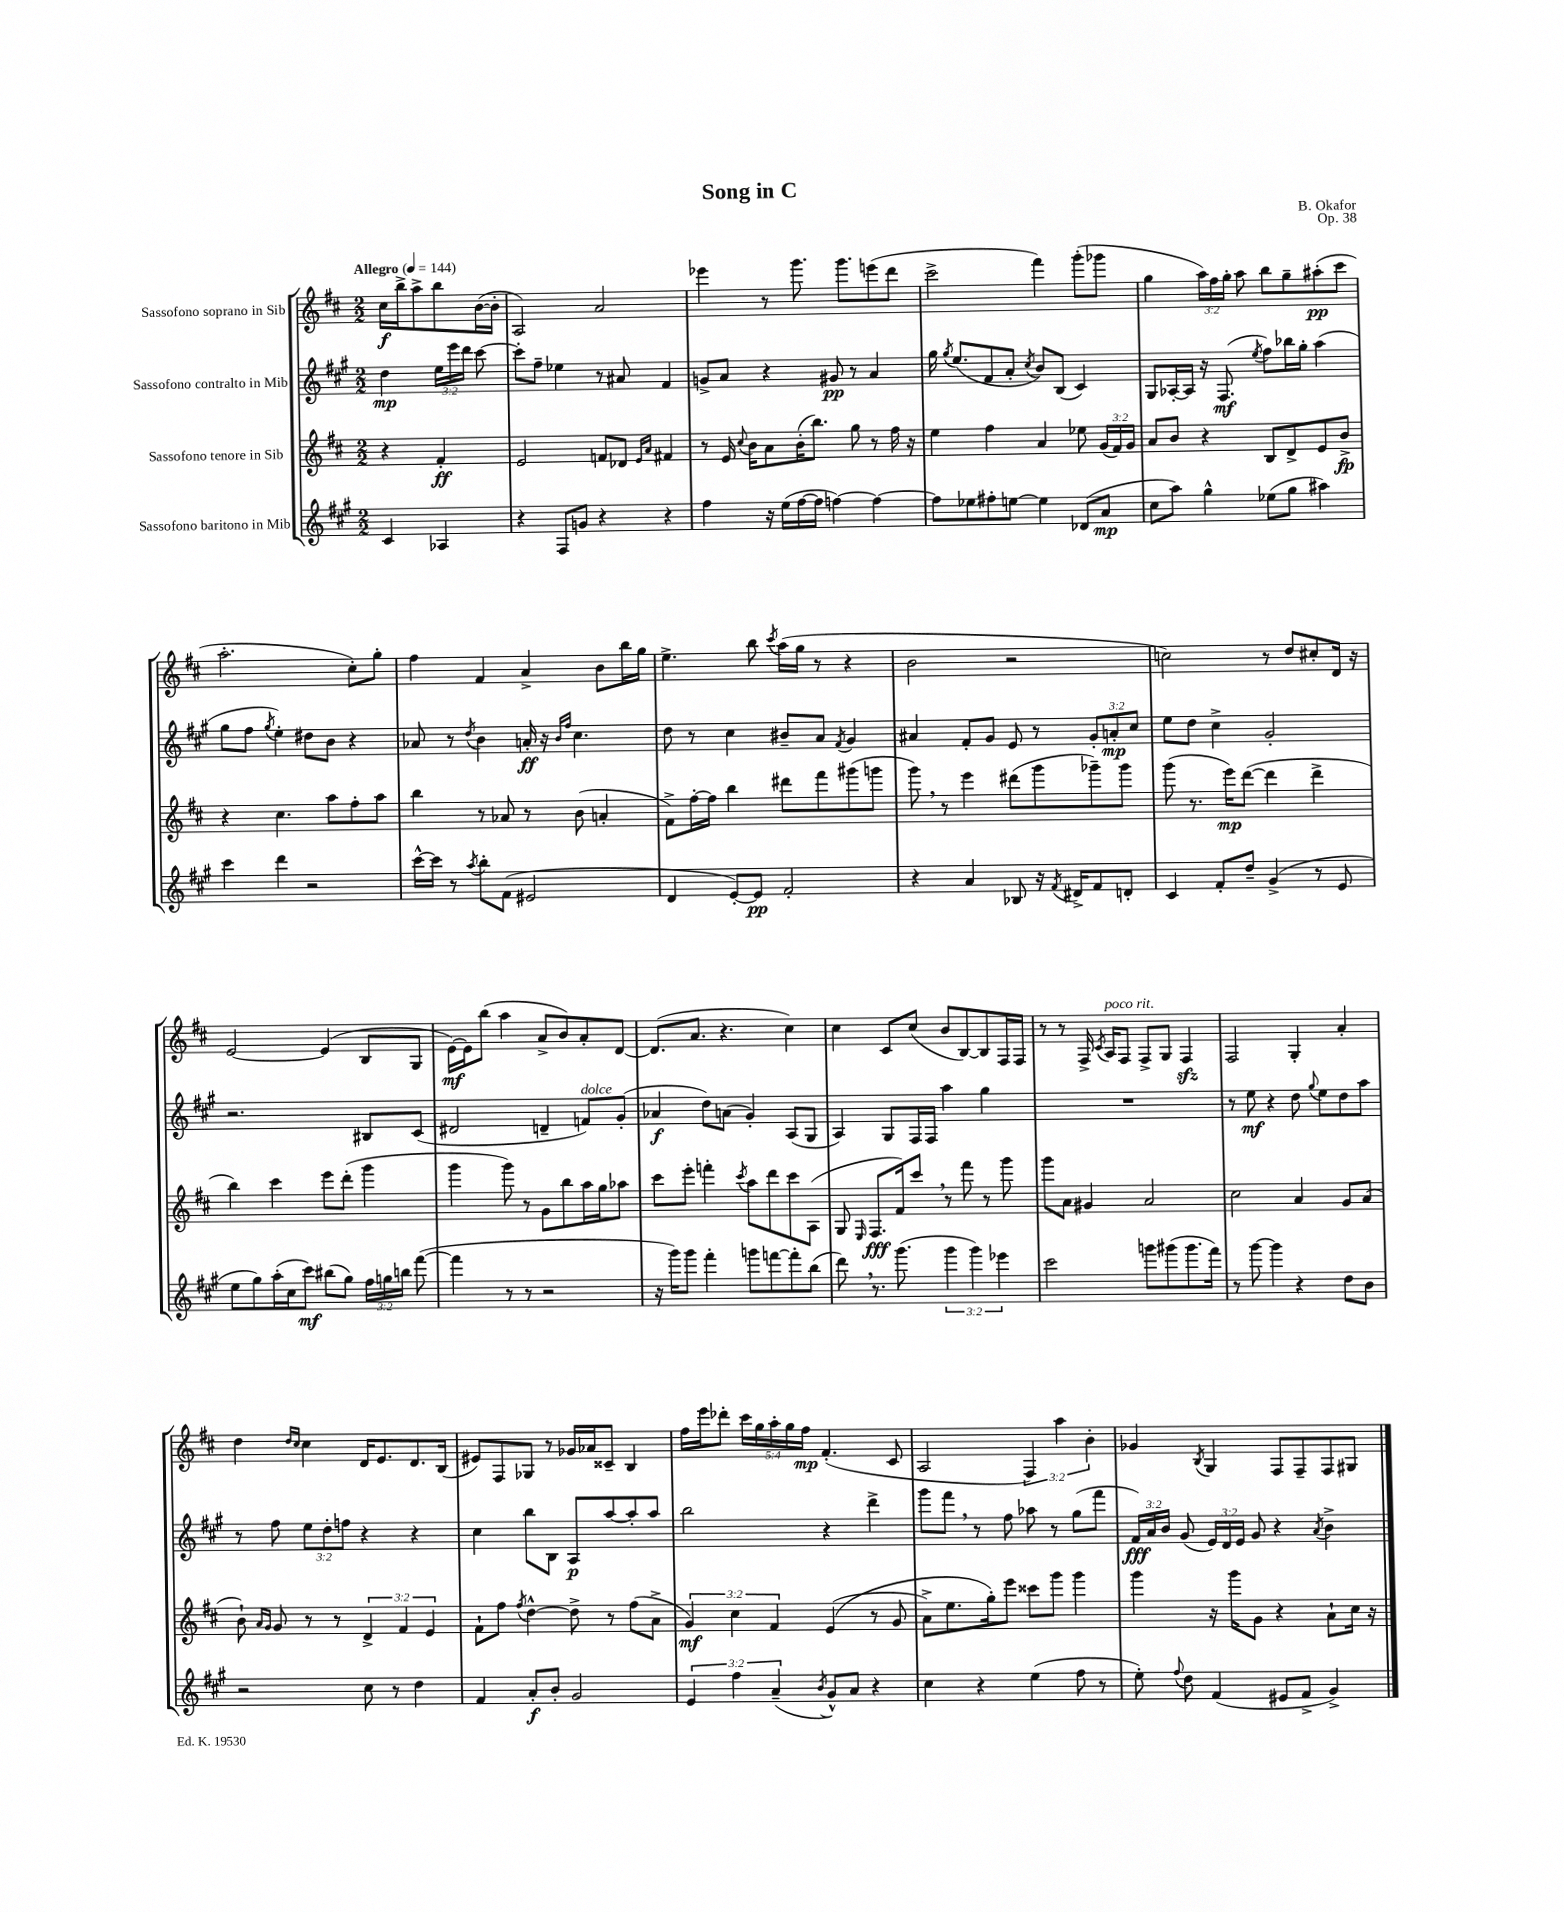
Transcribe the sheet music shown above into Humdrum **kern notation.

**kern	**dynam	**kern	**dynam	**kern	**dynam	**kern	**dynam
*part4	*part4	*part3	*part3	*part2	*part2	*part1	*part1
*staff4	*staff4	*staff3	*staff3	*staff2	*staff2	*staff1	*staff1
*I"Sassofono baritono in Mib	*	*I"Sassofono tenore in Sib	*	*I"Sassofono contralto in Mib	*	*I"Sassofono soprano in Sib	*
*clefG2	*	*clefG2	*	*clefG2	*	*clefG2	*
*k[f#c#g#]	*	*k[f#c#]	*	*k[f#c#g#]	*	*k[f#c#]	*
*M2/2	*	*M2/2	*	*M2/2	*	*M2/2	*
*MM144	*	*MM144	*	*MM144	*	*MM144	*
=	=	=	=	=	=	=	=
!	!	!	!	!	!	!LO:TX:a:B:t=Allegro	!
4c#/	.	4r	.	4dd\	mp	16cc#\LL	f
.	.	.	.	.	.	16bb^\J	.
.	.	.	.	.	.	8aa^\	.
4A-X/	.	4f#'/	ff	24ee\LL	.	8bb\	.
.	.	.	.	24eee\	.	.	.
.	.	.	.	24ddd\JJ	.	.	.
.	.	.	.	[8ccc#\	.	([16b\L	.
.	.	.	.	.	.	16b'\JJ]	.
=1	=1	=1	=1	=1	=1	=1	=1
4r	.	2e/	.	8ccc#'\L]	.	2A/)	.
.	.	.	.	8ff#~\J	.	.	.
8F#/L	.	.	.	4ee-X\	.	.	.
8gn/J	.	.	.	.	.	.	.
4r	.	8fn/L	.	8r	.	2a/	.
.	.	8d-X/J	.	8a#X/	.	.	.
.	.	16qqe/LL	.	.	.	.	.
.	.	16qqa/JJ	.	.	.	.	.
4r	.	4f#X/	.	4f#/	.	.	.
=2	=2	=2	=2	=2	=2	=2	=2
4ff#\	.	8r	.	8gn^/L	.	4eee-X\	.
.	.	16e/	.	8a/J	.	.	.
.	.	8qqcc#/	.	.	.	.	.
.	.	16b\KL	.	.	.	.	.
16r	.	8a\	.	4r	.	8r	.
(16ee\LL	.	.	.	.	.	.	.
[16ff#\	.	(16b'\K	.	.	.	8.ggg\	.
16ff#\JJ]	.	8.bb\J)	.	.	.	.	.
[4ffn\)	.	.	.	8g#X/	pp	.	.
.	.	.	.	.	.	8.ggg\L	.
.	.	8gg\	.	8r	.	.	.
4ff\_	.	8r	.	4a/	.	(8eeen\	.
.	.	16ff#\	.	.	.	8ddd\J	.
.	.	16r	.	.	.	.	.
=3	=3	=3	=3	=3	=3	=3	=3
8ff\L]	.	4ee\	.	16gg#\	.	2ccc#^\	.
.	.	.	.	8qgg#/	.	.	.
.	.	.	.	(8.ee/L	.	.	.
8ee-X\	.	.	.	.	.	.	.
8ff#X'\	.	4ff#\	.	8f#/	.	.	.
[8een\J	.	.	.	8a'/J	.	.	.
.	.	.	.	8qcc#/	.	.	.
4ee\]	.	4a/	.	8b/L)	.	4fff#\)	.
.	.	.	.	(8B/J	.	.	.
(8d-X/L	.	8ee-X\	.	4c#/)	.	(8ggg'\L	.
8a/J	mp	(24g/LL	.	.	.	8ggg-X\J	.
.	.	24f#/)	.	.	.	.	.
.	.	24g/JJ	.	.	.	.	.
=4	=4	=4	=4	=4	=4	=4	=4
8cc#\L	.	8a/L	.	8G#/L	.	4gg\	.
8aa\J)	.	8b/J	.	[16A-X'/L	.	.	.
.	.	.	.	16A-/JJ]	.	.	.
4gg#^^\	.	4r	.	16r	.	24aa\LL)	.
.	.	.	.	.	.	24ff#\	.
.	.	.	.	(8.F#/	mf	.	.
.	.	.	.	.	.	24gg'\JJ	.
.	.	.	.	.	.	8aa\	.
.	.	.	.	8qee/	.	.	.
(8ee-X\L	.	8B/L	.	8ff#\L)	.	8bb\L	.
8gg#\J	.	8d^/	.	16bb-X\L	.	8gg~\	.
.	.	.	.	16gg#'\JJ	.	.	.
4aa#X\)	.	8e/	.	(4aa\	.	(8aa#X'\	pp
.	.	8b^/J	fp	.	.	8ccc#\J	.
!!LO:LB:g=z
=5	=5	=5	=5	=5	=5	=5	=5
4ccc#\	.	4r	.	8gg#\L	.	2.aa'\	.
.	.	.	.	8ff#\J	.	.	.
.	.	.	.	8qgg#/	.	.	.
4ddd\	.	4.cc#\	.	4ee'\)	.	.	.
2r	.	.	.	8dd#X\L	.	.	.
.	.	8aa\L	.	8b\J	.	.	.
.	.	8ff#'\	.	4r	.	8cc#'\L)	.
.	.	8aa\J	.	.	.	8gg'\J	.
=6	=6	=6	=6	=6	=6	=6	=6
[16ccc#^^\LL	.	4bb\	.	8a-X/	.	4ff#\	.
16ccc#\JJ]	.	.	.	.	.	.	.
8r	.	.	.	8r	.	.	.
8qaa/	.	.	.	8qdd/	.	.	.
8bb'\L	.	8r	.	4b\	.	4f#/	.
(8f#\J	.	8a-X/	.	.	.	.	.
2e#X/	.	8r	.	16an'/	ff	4a^/	.
.	.	.	.	16r	.	.	.
.	.	.	.	16qqb/LL	.	.	.
.	.	.	.	16qqff#/JJ	.	.	.
.	.	(8b\	.	4.cc#\	.	.	.
.	.	4an'/	.	.	.	8b\L	.
.	.	.	.	.	.	16bb\L	.
.	.	.	.	.	.	16gg\JJ	.
=7	=7	=7	=7	=7	=7	=7	=7
4d/	.	8f#^\L)	.	8dd\	.	4.ee^\	.
.	.	[16ff#'\L	.	8r	.	.	.
.	.	16ff#\JJ]	.	.	.	.	.
[8e'/L)	.	4bb\	.	4cc#\	.	.	.
8e/J]	pp	.	.	.	.	8bb\	.
.	.	.	.	.	.	8qccc#/	.
2f#'/	.	8ddd#X\L	.	8b#X~/L	.	(16aa\LL	.
.	.	.	.	.	.	16gg\JJ	.
.	.	8fff#\	.	8a/J	.	8r	.
.	.	.	.	8qf#/	.	.	.
.	.	(8ggg#X\	.	4g#/	.	4r	.
.	.	8gggn\J	.	.	.	.	.
=8	=8	=8	=8	=8	=8	=8	=8
4r	.	8ggg,\)	.	4a#X/	.	2b\	.
.	.	8r	.	.	.	.	.
4a/	.	4eee\	.	8f#'/L	.	.	.
.	.	.	.	8g#/J	.	.	.
8B-X/	.	(8ddd#X\L	.	8e/	.	2r	.
16r	.	8ggg\	.	8r	.	.	.
8qf#/	.	.	.	.	.	.	.
16d#X^/KL	.	.	.	.	.	.	.
8f#/	.	8ggg-X~\)	.	12g#'/L	.	.	.
.	.	.	.	12an'/	mp	.	.
8dn'/J	.	8ggg-\J	.	.	.	.	.
.	.	.	.	12cc#/J	.	.	.
=9	=9	=9	=9	=9	=9	=9	=9
4c#/	.	(8ggg\	.	8ee\L	.	2ccn\)	.
.	.	8.r	.	8dd\J	.	.	.
8f#'/L	.	.	.	4cc#^\	.	.	.
.	.	16eee\KL)	mp	.	.	.	.
8dd~/J	.	([8ddd\J	.	.	.	.	.
(4g#^/	.	4ddd\]	.	2g#'/	.	8r	.
.	.	.	.	.	.	8dd/L	.
8r	.	4ddd^\	.	.	.	8cc#X'/	.
8e/	.	.	.	.	.	16d/Jk	.
.	.	.	.	.	.	16r	.
!!LO:LB:g=z
=10	=10	=10	=10	=10	=10	=10	=10
8ee\L	.	4bb\)	.	2.r	.	[2e/	.
8gg#\)	.	.	.	.	.	.	.
(16aa'\L	.	4ccc#\	.	.	.	.	.
16cc#\J	.	.	.	.	.	.	.
8ccc#\J)	mf	.	.	.	.	.	.
(8bb#X\L	.	8eee\L	.	.	.	(4e/]	.
8gg#\J)	.	(8ddd'\J	.	.	.	.	.
24ff#\LL	.	4ggg\	.	8B#X/L	.	8B/L	.
24ggn\	.	.	.	.	.	.	.
24bbn\JJ	.	.	.	.	.	.	.
([8fff#\	.	.	.	(8c#/J	.	8G/J	.
=11	=11	=11	=11	=11	=11	=11	=11
4fff#\]	.	4ggg\	.	2d#X/	.	[16e\LL)	mf
.	.	.	.	.	.	16e\J]	.
.	.	.	.	.	.	(8bb\J	.
8r	.	8ggg\)	.	.	.	4aa\	.
8r	.	8r	.	.	.	.	.
2r	.	8g\L	.	4dn~/	.	8a^/L	.
.	.	8bb\	.	.	.	8b/)	.
!	!	!	!	!LO:TX:a:i:t=dolce	!	!	!
.	.	16aa\L	.	8fn/L)	.	8a'/	.
.	.	16gg\J	.	.	.	.	.
.	.	8aa-X\J	.	(8g#'/J	.	[8d/J	.
=12	=12	=12	=12	=12	=12	=12	=12
16r	.	8ccc#\L	.	4a-X/	f	(8.d/L]	.
16ggg#\KL)	.	.	.	.	.	.	.
8ggg#\J	.	8eee'\J	.	.	.	.	.
.	.	.	.	.	.	8.a/J	.
4fff#'\	.	4fffn'\	.	8dd\L)	.	.	.
.	.	.	.	(8an\J	.	4.r	.
.	.	8qccc#/	.	.	.	.	.
8gggn\L	.	8aa\L	.	4g#'/)	.	.	.
[8fffn\	.	8ddd\	.	.	.	.	.
8fff'\]	.	8ccc#\	.	(8A/L	.	4cc#\)	.
(8bb\J	.	(8A\J	.	8G#/J	.	.	.
=13	=13	=13	=13	=13	=13	=13	=13
8ddd,\)	.	8G/	.	4A/)	.	4cc#\	.
.	.	16qqE/	.	.	.	.	.
8.r	.	8.F#/L	fff	.	.	.	.
.	.	.	.	8G#/L	.	8c#/L	.
(8.ggg#\	.	16f#/k)	.	.	.	.	.
.	.	8ccc#,/J	.	16F#/L	.	(8cc#/J	.
.	.	.	.	16F#/JJ	.	.	.
6ggg#\	.	8r	.	4aa\	.	8b/L	.
.	.	8fff#\	.	.	.	[8B/)	.
6ggg#\)	.	.	.	.	.	.	.
.	.	8r	.	4gg#\	.	8B/]	.
6eee-X\	.	.	.	.	.	.	.
.	.	8ggg\	.	.	.	16F#/L	.
.	.	.	.	.	.	16F#/JJ	.
=14	=14	=14	=14	=14	=14	=14	=14
2ccc#\	.	8ggg\L	.	1r	.	8r	.
.	.	8a\J	.	.	.	8r	.
.	.	4g#X/	.	.	.	16F#^/	.
.	.	.	.	.	.	8qc#/	.
!	!	!	!	!	!	!LO:TX:a:i:t=poco rit.	!
.	.	.	.	.	.	16A/KL	.
.	.	.	.	.	.	8F#/J	.
8gggn\L	.	2a/	.	.	.	8F#^/L	.
(8ggg#X\	.	.	.	.	.	8G/J	.
8.ggg#\	.	.	.	.	.	4F#zz/	.
16fff#\Jk)	.	.	.	.	.	.	.
=15	=15	=15	=15	=15	=15	=15	=15
8r	.	2cc#\	.	8r	.	2F#/	.
[8ggg#\	.	.	.	8ee\	mf	.	.
4ggg#\]	.	.	.	4r	.	.	.
4r	.	4a/	.	8dd\	.	4G'/	.
.	.	.	.	8qqgg#/	.	.	.
.	.	.	.	8ee\L	.	.	.
8dd\L	.	8g/L	.	8dd\	.	4a'/	.
8b\J	.	(8a/J	.	8aa\J	.	.	.
!!LO:LB:g=z
=16	=16	=16	=16	=16	=16	=16	=16
2r	.	8b`\)	.	8r	.	4dd\	.
.	.	16qqa/LL	.	.	.	.	.
.	.	16qqg/JJ	.	.	.	.	.
.	.	8g/	.	8ff#\	.	.	.
.	.	.	.	.	.	16qqdd/LL	.
.	.	.	.	.	.	16qqcc#/JJ	.
.	.	8r	.	12ee\L	.	4cc#\	.
.	.	.	.	12dd'\	.	.	.
.	.	8r	.	.	.	.	.
.	.	.	.	12ffn\J	.	.	.
8cc#\	.	6d^/	.	4r	.	16d/KL	.
.	.	.	.	.	.	8.e/	.
8r	.	.	.	.	.	.	.
.	.	6f#/	.	.	.	.	.
4dd\	.	.	.	4r	.	8.d/	.
.	.	6e/	.	.	.	.	.
.	.	.	.	.	.	(16B/Jk	.
=17	=17	=17	=17	=17	=17	=17	=17
4f#/	.	8f#`\L	.	4cc#\	.	8e#X/L)	.
.	.	8ff#\J	.	.	.	8F#/	.
.	.	8qff#/	.	.	.	.	.
8a'/L	f	[4dd^^\	.	8bb\L	.	8G-X/J	.
8b'/J	.	.	.	8B\J	.	8r	.
2g#/	.	8dd^\]	.	8A/L	p	16g-X/LL	.
.	.	.	.	.	.	16a-X/J	.
.	.	8r	.	[8aa/	.	8c##X~/J	.
.	.	(8ff#\L	.	8aa'/]	.	4B/	.
.	.	8a^\J	.	8aa/J	.	.	.
=18	=18	=18	=18	=18	=18	=18	=18
6e/	.	6g/)	mf	2bb\	.	16ff#\LL	.
.	.	.	.	.	.	16eee\J	.
.	.	.	.	.	.	8ddd-X'\J	.
6ff#\	.	6cc#\	.	.	.	.	.
.	.	.	.	.	.	20ccc#\LL	.
.	.	.	.	.	.	20gg\	.
(6a~/	.	6f#/	.	.	.	.	.
.	.	.	.	.	.	20aa'\	.
.	.	.	.	.	.	20gg\	.
.	.	.	.	.	.	20ff#\JJ	mp
8qb/	.	.	.	.	.	.	.
8g#^^/L)	.	((4e/	.	4r	.	(4.f#'/	.
8a/J	.	.	.	.	.	.	.
4r	.	8r	.	4ddd^\	.	.	.
.	.	8g/	.	.	.	8c#/	.
=19	=19	=19	=19	=19	=19	=19	=19
4cc#\	.	8a^\L)	.	8ggg#\L	.	2A/	.
.	.	8.ee\	.	8fff#,\J	.	.	.
4r	.	.	.	8r	.	.	.
.	.	16gg'\k)	.	.	.	.	.
.	.	8eee\J	.	8ff#\	.	.	.
(4ee\	.	8ccc##X\L	.	8aa-X\	.	6F#/)	.
.	.	8ggg\J	.	8r	.	.	.
.	.	.	.	.	.	6aa\	.
8ff#\	.	4ggg\	.	(8gg#\L	.	.	.
.	.	.	.	.	.	6b'\	.
8r	.	.	.	8fff#\J	.	.	.
=20	=20	=20	=20	=20	=20	=20	=20
8ee'\)	.	4ggg\	.	24f#/LL)	fff	4g-X/	.
.	.	.	.	24a/	.	.	.
.	.	.	.	24b/JJ	.	.	.
8qqff#/	.	.	.	.	.	.	.
8dd\	.	.	.	(8g#/	.	.	.
.	.	.	.	.	.	8qB/	.
(4f#/	.	16r	.	24e/LL)	.	4G/	.
.	.	.	.	24d/	.	.	.
.	.	16ggg\KL	.	.	.	.	.
.	.	.	.	24e/JJ	.	.	.
.	.	8g\J	.	8g#/	.	.	.
8e#X/L	.	4r	.	4r	.	8F#/L	.
8f#^/J	.	.	.	.	.	8F#~/	.
.	.	.	.	8qa/	.	.	.
4g#^/)	.	8a`\L	.	4b^\	.	8F#/	.
.	.	16cc#\Jk	.	.	.	8G#X/J	.
.	.	16r	.	.	.	.	.
==	==	==	==	==	==	==	==
*-	*-	*-	*-	*-	*-	*-	*-
